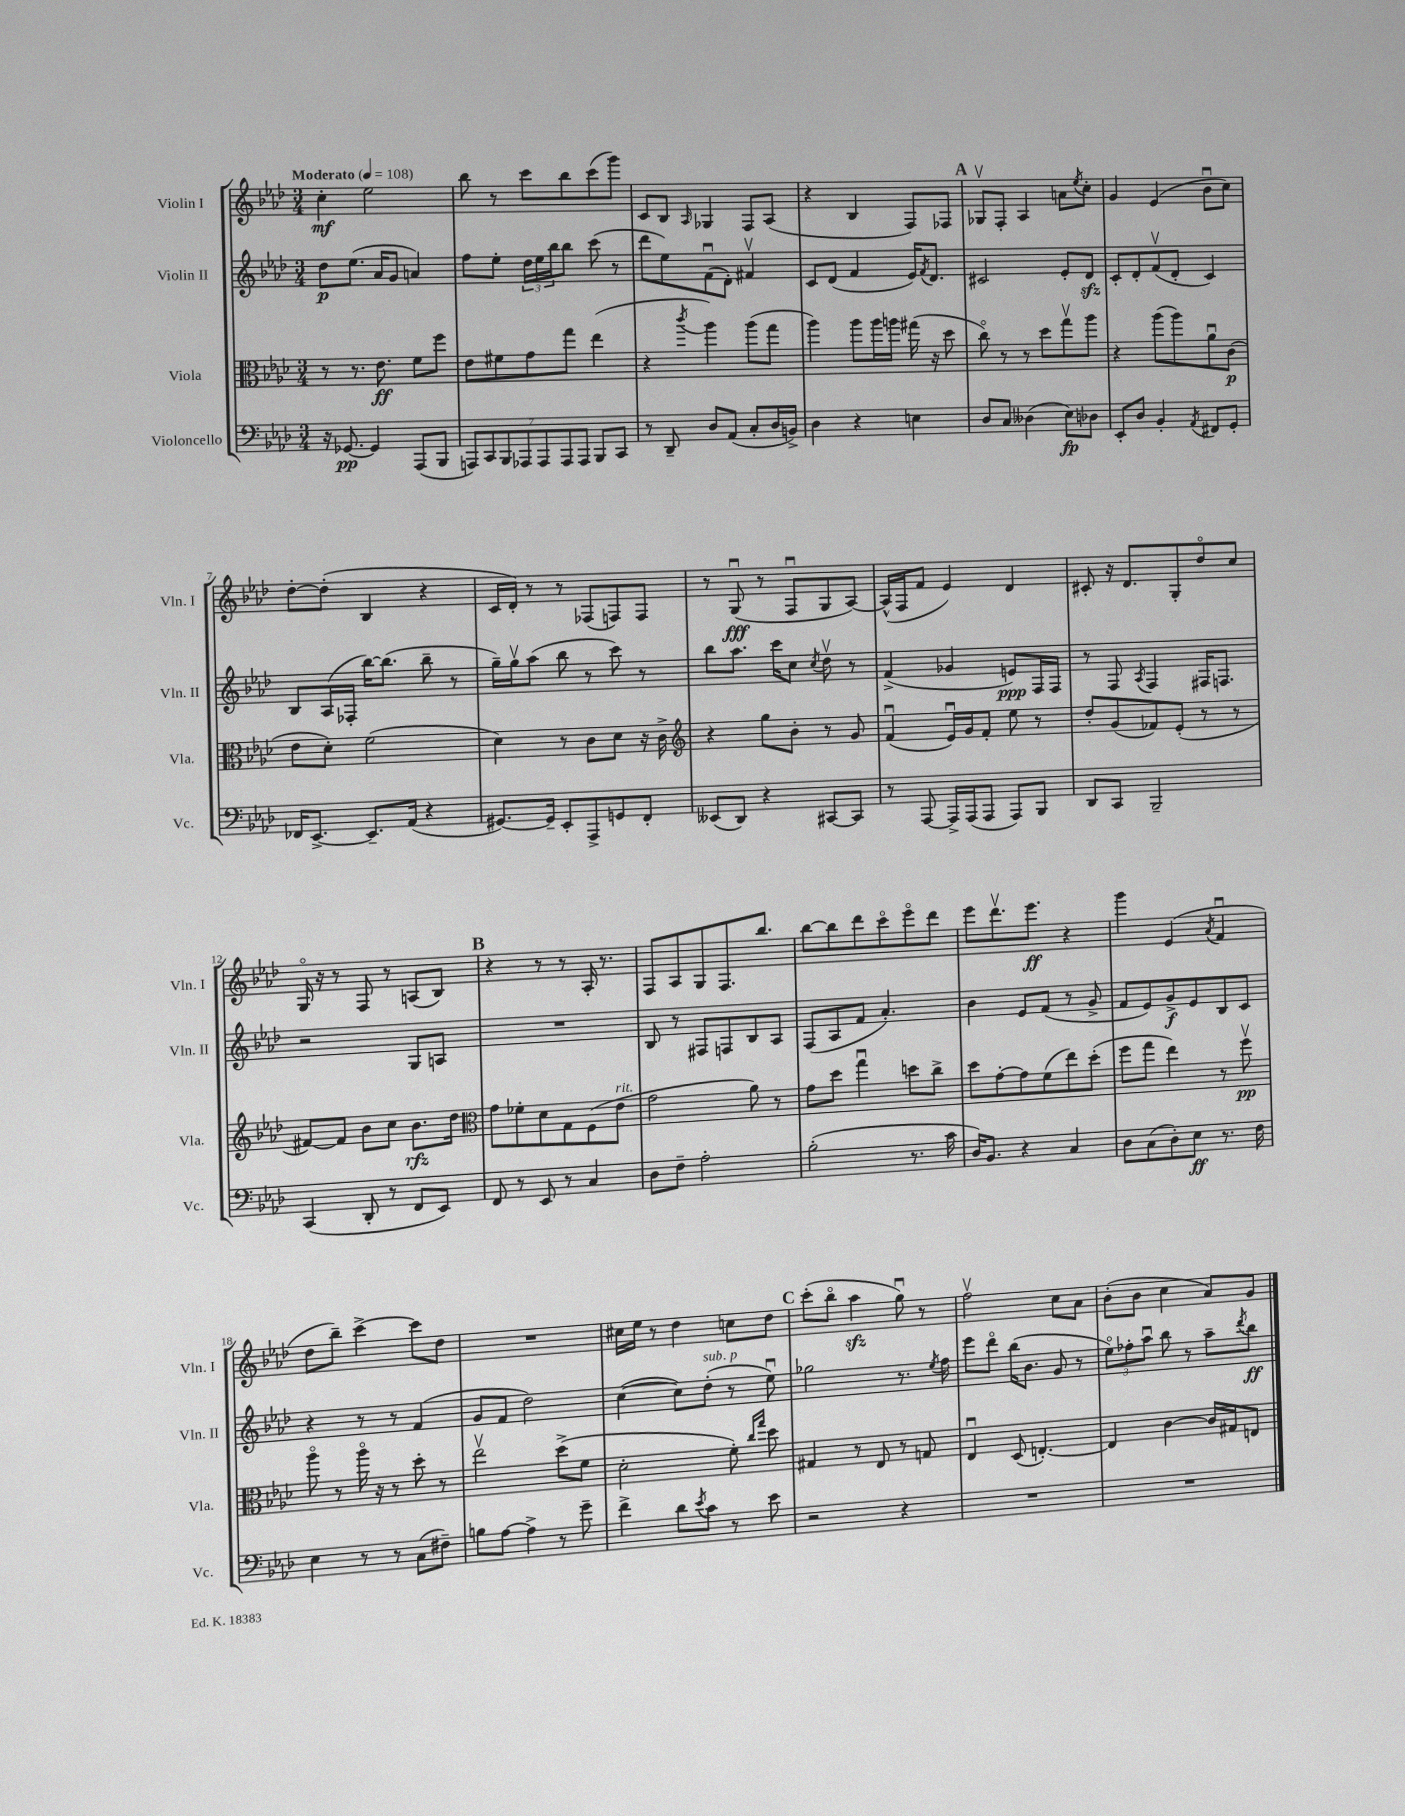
<<
\new StaffGroup <<
\new Staff = "s0" \with { instrumentName = "Violin I" shortInstrumentName = "Vln. I" } {
    \clef treble \key aes \major \numericTimeSignature \time 3/4 \tempo "Moderato" 4 = 108
    c''4-.\mf ees''2 |
    bes''8 r8 c'''8 bes''8 c'''8( g'''8) |
    c'8 bes8 \grace { aes16 } ges4 f8 aes8( |
    r4 bes4 f8) fes8 |
    \mark \markup { \bold "A" } ges8\upbow f8-. aes4 a'8 \acciaccatura { ees''8 } c''8-. |
    g'4 ees'4( bes'8\downbow c''8) |
    des''8~-. des''8-.( bes4 r4 |
    c'16 des'16-.) r8 r8 fes8( f8) f8 |
    r8 g8\downbow\fff( r8 f8\downbow g8 aes8~) |
    aes16-^( f16 f'8 ees'4) des'4 |
    cis'8-. r16 des'8. g8-. des''8\flageolet c''8 |
    g16\flageolet r16 r8 f8 r8 a8( bes8) |
    \mark \markup { \bold "B" } r4 r8 r8 aes16-. r8. |
    f8 aes8 g8 f8. bes''8. |
    bes''8~ bes''8 des'''8 c'''8\flageolet ees'''8\flageolet des'''8 |
    ees'''8 des'''8.\upbow ees'''8.\ff r4 |
    g'''4 ees'4( \acciaccatura { aes'8 } f'4\downbow |
    des''8 bes''8--) c'''4~-> c'''8 des''8 |
    R2. |
    cis''16 ees''16 r8 des''4 c''8 des''8 |
    \mark \markup { \bold "C" } c'''8-.( bes''8\flageolet aes''4\sfz g''8\downbow) r8 |
    f''2\upbow c''8 aes'8 |
    bes'8-.( bes'8 c''4 aes'8) g'8 \bar "|." |
}
\new Staff = "s1" \with { instrumentName = "Violin II" shortInstrumentName = "Vln. II" } {
    \clef treble \key aes \major \numericTimeSignature \time 3/4
    des''8\p ees''8.( aes'16 g'8 a'4) |
    f''8 ees''8-. \tuplet 3/2 { des''16 ees''16 bes''16 } bes''8 c'''8( r8 |
    des'''8 ees''8) f'8\downbow( des'8-.) fis'4\upbow |
    c'8 des'8( f'4 ees'16) \acciaccatura { f'8 } des'8. |
    \mark \markup { \bold "A" } cis'2 ees'8-. des'8\sfz |
    c'8-. des'8-. f'8\upbow( des'8-. c'4) |
    bes8 aes16( fes16-. bes''16~) bes''8.( bes''8-- r8 |
    g''16--) g''16\upbow aes''8( bes''8 r8 c'''8) r8 |
    bes''8 aes''8. c'''16 c''8 \acciaccatura { c''8 } des''8\upbow r8 |
    f'4->( ges'4 e'8\ppp) f16 f16 |
    r8 f8 \acciaccatura { aes8 } f4 fis16 f8. |
    r2 g8 a8 |
    \mark \markup { \bold "B" } R2. |
    bes8 r8 fis8 f8 bes8 aes8 |
    f8( aes8 f'8 aes'4.-.) |
    bes'4 ees'8 f'8( r8 g'8-> |
    f'8 ees'8) g'8->\f ees'8 bes8 c'8 |
    r4 r8 r8 f'4( |
    g'8 f'8 des''2) |
    c''4~( c''8) des''8-.^\markup { \italic "sub. p" }( r8 ees''8\downbow) |
    \mark \markup { \bold "C" } ges''2 r8. \acciaccatura { ees''8 } f''16 |
    ees'''8 des'''8\flageolet bes''16( bes'8. g'8 r8 |
    \tuplet 3/2 { ees''8\flageolet) fes''8-. aes''8\downbow } bes''8 r8 aes''8-- \acciaccatura { des'''8 } bes''8\ff \bar "|." |
}
\new Staff = "s2" \with { instrumentName = "Viola" shortInstrumentName = "Vla." } {
    \clef alto \key aes \major \numericTimeSignature \time 3/4
    r8 r8. ees'8.\ff f'8 f''8 |
    ees'8 fis'8 g'8 g''8 ees''4( |
    r4 \acciaccatura { c'''8 } aes''4) aes''8( g''8 |
    aes''4) aes''8 aes''16 a''16 gis''16( r16 des''8 |
    \mark \markup { \bold "A" } c''8\flageolet) r8 r8 des''8 g''8\upbow aes''8 |
    r4 aes''8( aes''8) aes'8\downbow c'8\p( |
    ees'8 des'8-.) f'2( |
    des'4) r8 c'8 des'8 r16 c'16-> |
    \clef treble r4 g''8 bes'8-. r8 g'8 |
    f'4\downbow( ees'16\downbow) g'16 f'8-. ees''8 r8 |
    des''8-. g'8( fes'8) ees'8-.( r8 r8 |
    fis'8~) fis'8 bes'8 c''8 bes'8.\rfz des''16 |
    \mark \markup { \bold "B" } \clef alto g'8 fes'8-. des'8 g8 f8( ees'8^\markup { \italic "rit." } |
    g'2 aes'8) r8 |
    g'8 des''8 g''4\downbow d''8 c''8-> |
    des''8 g'8~-. g'8 f'8( ees''8) des''8-.( |
    f''8 g''8 ees''4) r8 f''8\upbow\pp |
    aes''8\flageolet r8 aes''16\flageolet r16 r8 des''8-. r8 |
    ees''2\upbow des''8->( f'8 |
    des'2-. f'8-.) \grace { c''16 g''16 } des''8 |
    \mark \markup { \bold "C" } gis4 r8 ees8 r8 g8 |
    ees4\downbow des8( e4.~-.) |
    e4 c'4~ c'16 gis16 e8 \bar "|." |
}
\new Staff = "s3" \with { instrumentName = "Violoncello" shortInstrumentName = "Vc." } {
    \clef bass \key aes \major \numericTimeSignature \time 3/4
    r16 ges,8.~\pp ges,4 aes,,8( bes,,8 |
    \tuplet 7/4 { a,,8) c,8 bes,,8 aes,,8 aes,,8 aes,,8 aes,,8 } bes,,8 c,8 |
    r8 des,8-- des8 aes,8( c8-. des16 b,16->) |
    des4 r4 e4 |
    \mark \markup { \bold "A" } des8 c8 deses4( ees8\fp) des8 |
    ees,8-. des8 bes,4-. \acciaccatura { aes,8 } fis,8 g,8-. |
    fes,16 ees,8.~-> ees,8.-- aes,16( r4 |
    gis,8.~) gis,16-- ees,8-. aes,,8-> g,8 f,8-. |
    eeses,8( des,8) r4 cis,8~ cis,8 |
    r8 aes,,8~ aes,,16-> aes,,16( aes,,8 aes,,8) bes,,8 |
    des,8 c,8 bes,,2-- |
    c,4( des,8-. r8 f,8 ees,8) |
    \mark \markup { \bold "B" } f,8 r8 ees,8 r8 c4 |
    des8 f8-- aes2-. |
    bes2-.( r8. c'16 |
    des16) bes,8. r4 c4 |
    des8 c8( des8-.) ees8\ff r8. f16 |
    ees4 r8 r8 c8( fis8--) |
    b8 aes8~ aes4-> r8 g'8-- |
    f'4-> des'8 \acciaccatura { ees'8 } c'8 r8 ees'8 |
    \mark \markup { \bold "C" } r2 r4 |
    R2. |
    R2. \bar "|." |
}
>>
>>
